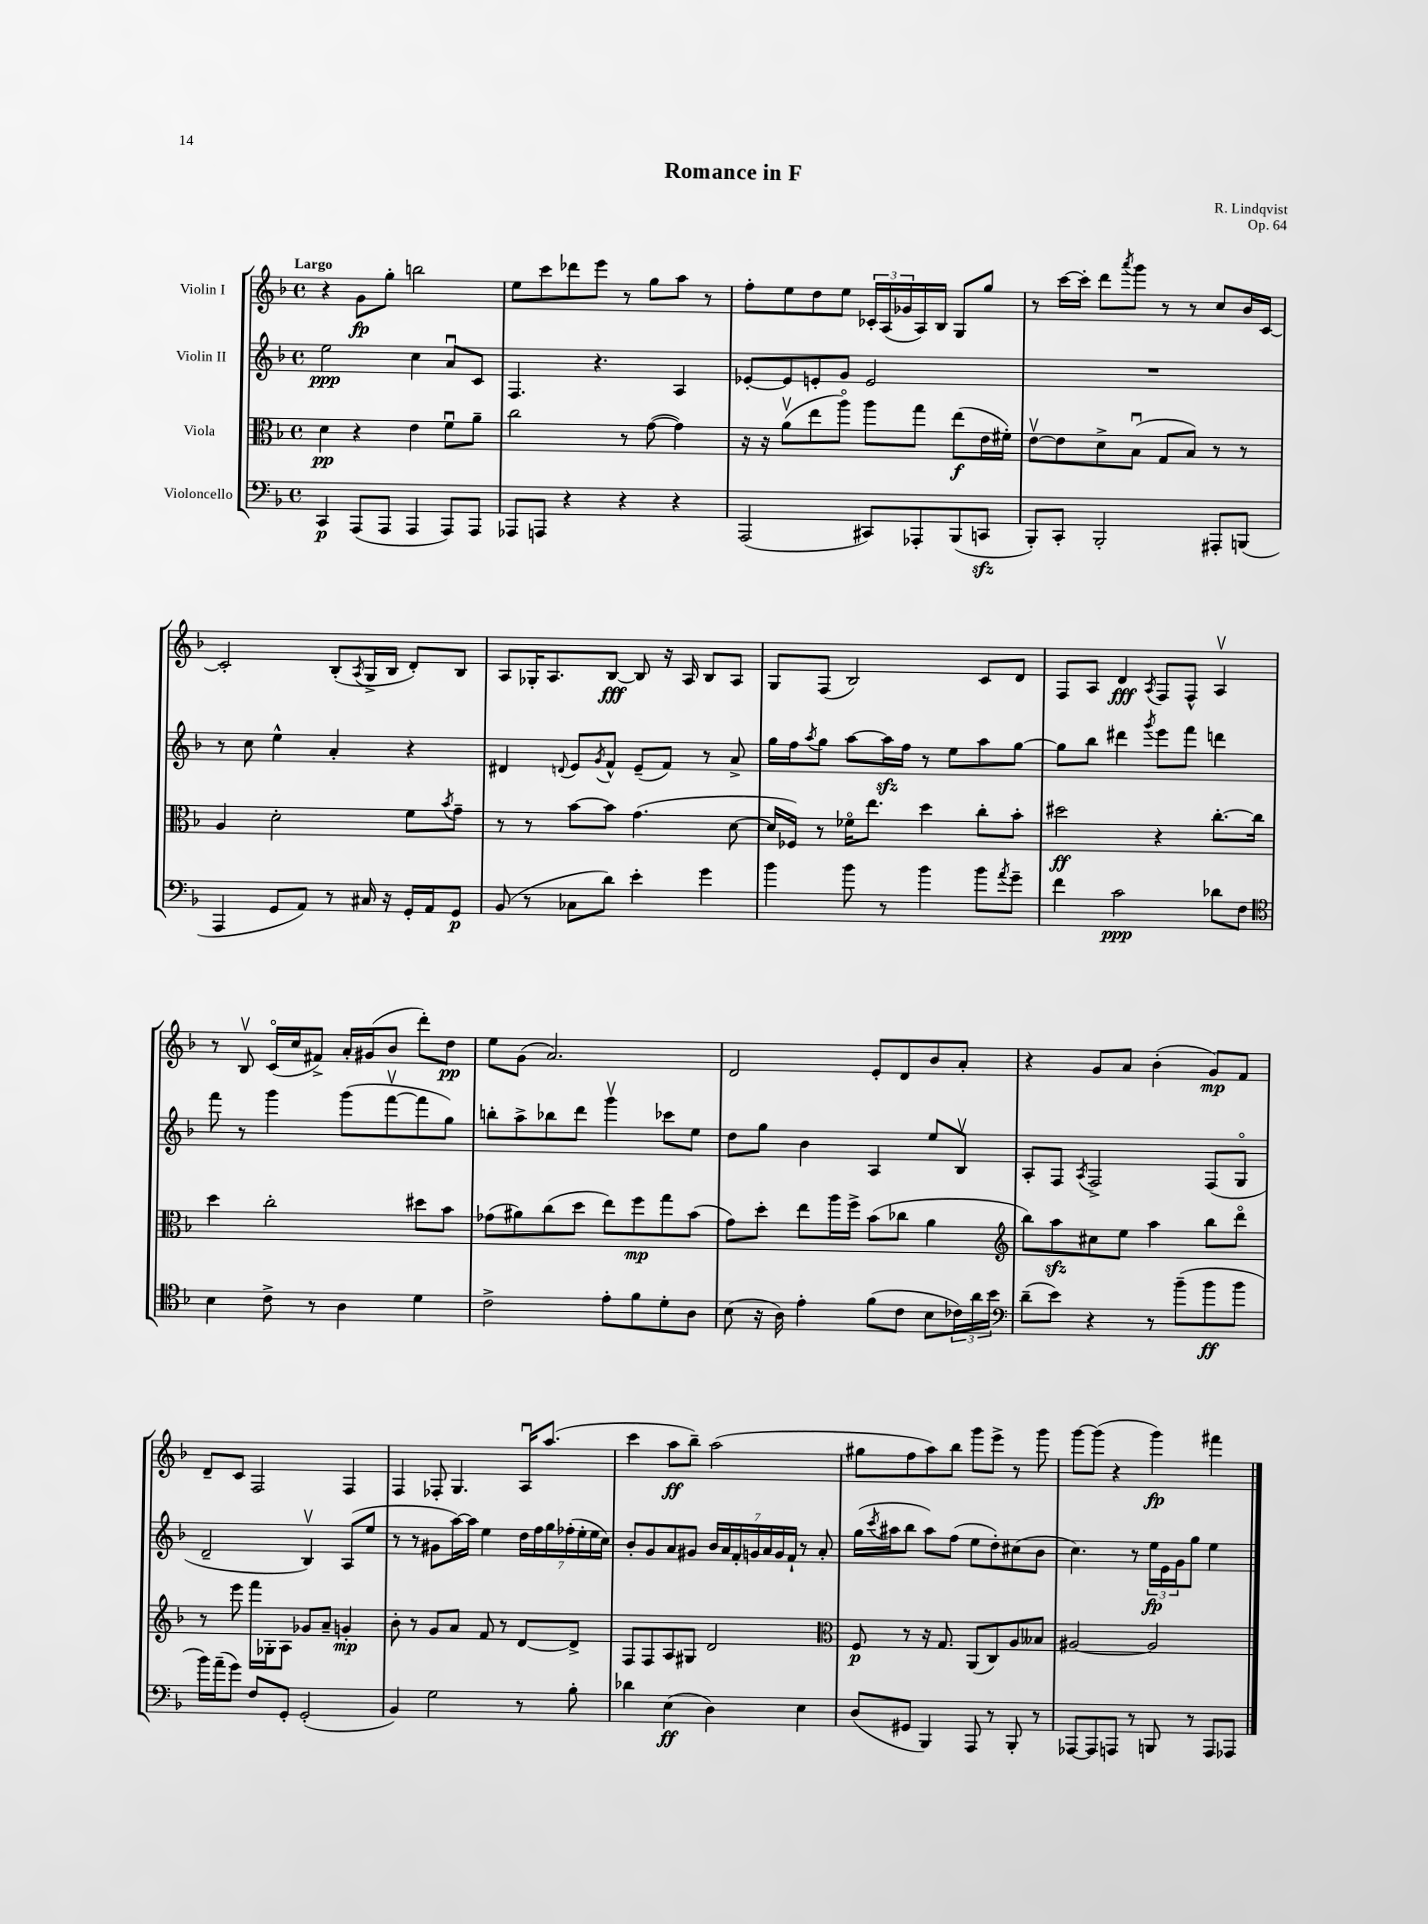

**kern	**dynam	**kern	**dynam	**kern	**dynam	**kern	**dynam
*part4	*part4	*part3	*part3	*part2	*part2	*part1	*part1
*staff4	*staff4	*staff3	*staff3	*staff2	*staff2	*staff1	*staff1
*I"Violoncello	*	*I"Viola	*	*I"Violin II	*	*I"Violin I	*
*clefF4	*	*clefC3	*	*clefG2	*	*clefG2	*
*k[b-]	*	*k[b-]	*	*k[b-]	*	*k[b-]	*
*M4/4	*	*M4/4	*	*M4/4	*	*M4/4	*
*met(c)	*	*met(c)	*	*met(c)	*	*met(c)	*
=1	=1	=1	=1	=1	=1	=1	=1
!	!	!	!	!	!	!LO:TX:a:B:t=Largo	!
4CC/	p	4d\	pp	2ee\	ppp	4r	.
(8AAA/L	.	4r	.	.	.	8g\L	fp
8AAA/J	.	.	.	.	.	8gg'\J	.
4AAA/	.	4e\	.	4cc\	.	2bbn\	.
8AAA/L)	.	8fu\L	.	8au/L	.	.	.
8AAA/J	.	8a~\J	.	8c/J	.	.	.
=2	=2	=2	=2	=2	=2	=2	=2
8AAA-X/L	.	2cc\	.	4.F/	.	8ee\L	.
8AAAn/J	.	.	.	.	.	8ccc\	.
4r	.	.	.	.	.	8ddd-X\	.
.	.	.	.	4.r	.	8eee\J	.
4r	.	8r	.	.	.	8r	.
.	.	([8g\	.	.	.	8gg\L	.
4r	.	4g\])	.	4A/	.	8aa\J	.
.	.	.	.	.	.	8r	.
=3	=3	=3	=3	=3	=3	=3	=3
(2AAA/	.	16r	.	[8e-X'/L	.	8ff'\L	.
.	.	16r	.	.	.	.	.
.	.	(8av\L	.	8e-/]	.	8ee\	.
.	.	8ee\	.	8en'/	.	8dd\	.
.	.	8aa\J)	.	8g/J	.	8ee\J	.
8CC#X/L)	.	8aa\L	.	2e/	.	24c-X'/LL	.
.	.	.	.	.	.	(24A/	.
.	.	.	.	.	.	24g-X/	.
8AAA-X'/	.	8gg\J	.	.	.	16A/)	.
.	.	.	.	.	.	16B-/JJ	.
(8BBB-/	.	(8ee\L	f	.	.	8G/L	.
8CCnzz/J	.	16e\L	.	.	.	8gg/J	.
.	.	16f#X'\JJ)	.	.	.	.	.
=4	=4	=4	=4	=4	=4	=4	=4
8BBB-'/L)	.	[8ev\L	.	1r	.	8r	.
8CC'/J	.	8e\]	.	.	.	[16ccc\LL	.
.	.	.	.	.	.	16ccc'\JJ]	.
2BBB-'/	.	8d^\	.	.	.	8ddd\L	.
.	.	.	.	.	.	8qaaa/	.
.	.	(8B-u\J	.	.	.	8ggg\J	.
.	.	8G/L	.	.	.	8r	.
.	.	8B-/J)	.	.	.	8r	.
8AAA#X'/L	.	8r	.	.	.	8cc/L	.
(8BBBn/J	.	8r	.	.	.	16b-/L	.
.	.	.	.	.	.	[16c/JJ	.
!!LO:LB:g=z
=5	=5	=5	=5	=5	=5	=5	=5
4AAA/	.	4A/	.	8r	.	2c'/]	.
.	.	.	.	8cc\	.	.	.
8GG/L	.	2d'\	.	4ee^^\	.	.	.
8AA/J)	.	.	.	.	.	.	.
8r	.	.	.	4a'/	.	(8B-'/L	.
.	.	.	.	.	.	8qA/	.
16C#X/	.	.	.	.	.	16G^/L	.
16r	.	.	.	.	.	16B-/JJ	.
16GG'/LL	.	8f\L	.	4r	.	8d'/L)	.
16AA/J	.	.	.	.	.	.	.
.	.	8qb-/	.	.	.	.	.
8GG/J	p	8g~\J	.	.	.	8B-/J	.
=6	=6	=6	=6	=6	=6	=6	=6
(8BB-/	.	8r	.	4d#X/	.	8A/L	.
8r	.	8r	.	.	.	16G-X'/K	.
.	.	.	.	.	.	8.A/	.
.	.	.	.	8qqdn/	.	.	.
8C-X\L	.	[8b-\L	.	8e/L	.	.	.
.	.	.	.	8qg/	.	.	.
8d\J)	.	8b-\J]	.	8f^^/J	.	[8B-/J	fff
4e'\	.	(4.g\	.	(8e~/L	.	8B-/]	.
.	.	.	.	8f/J)	.	16r	.
.	.	.	.	.	.	16A/	.
4g\	.	.	.	8r	.	8B-/L	.
.	.	[8d\	.	8a^/	.	8A/J	.
=7	=7	=7	=7	=7	=7	=7	=7
4b-\	.	16d/LL]	.	16gg\LL	.	8G/L	.
.	.	16F-X/JJ)	.	16ff\J	.	.	.
.	.	.	.	8qaa/	.	.	.
.	.	8r	.	8gg\J	.	(8F/J	.
8b-\	.	16f-X\KL	.	[8aa\L	.	2B-/)	.
.	.	8.ee\J	.	.	.	.	.
8r	.	.	.	16aazz\L]	.	.	.
.	.	.	.	16ff\JJ	.	.	.
4b-\	.	4dd\	.	8r	.	.	.
.	.	.	.	8ee\L	.	.	.
8b-\L	.	8cc'\L	.	8aa\	.	8c/L	.
8qa/	.	.	.	.	.	.	.
8g~\J	.	8b-'\J	.	[8gg\J	.	8d/J	.
=8	=8	=8	=8	=8	=8	=8	=8
4f\	.	2dd#X\	ff	8gg\L]	.	8F/L	.
.	.	.	.	8bb-\J	.	8A/J	.
2c\	ppp	.	.	4ddd#X\	.	4d/	fff
.	.	.	.	8qggg/	.	8qA/	.
.	.	4r	.	8eee\L	.	8F/L	.
.	.	.	.	8fff\J	.	8F^^/J	.
8d-X\L	.	[8.cc'\L	.	4dddn\	.	4Av/	.
8F\J	.	.	.	.	.	.	.
.	.	16cc\Jk]	.	.	.	.	.
!!LO:LB:g=z
=9	=9	=9	=9	=9	=9	=9	=9
*clefC4	*	*	*	*	*	*	*
4B-\	.	4dd\	.	8fff\	.	8r	.
.	.	.	.	8r	.	8B-v/	.
8c^\	.	2cc'\	.	4ggg\	.	(16c/LL	.
.	.	.	.	.	.	16cc/J	.
8r	.	.	.	.	.	8f#X^/J)	.
4A\	.	.	.	(8ggg\L	.	16a'/LL	.
.	.	.	.	.	.	(16g#X/J	.
.	.	.	.	[8fffv\	.	8b-/J	.
4d\	.	8dd#X\L	.	8fff\]	.	8ddd'\L)	.
.	.	8b-\J	.	8gg\J)	.	8dd\J	pp
=10	=10	=10	=10	=10	=10	=10	=10
2c^\	.	(8g-X\L	.	8bbn'\L	.	8ee\L	.
.	.	8a#X\)	.	8aa^\	.	(8g\J	.
.	.	(8cc\	.	8bb-X\	.	2.a/)	.
.	.	8dd\J	.	8ddd\J	.	.	.
8e'\L	.	8ee\L)	.	4gggv\	.	.	.
8f\	.	8ff\	mp	.	.	.	.
8d'\	.	8gg\	.	8ccc-X\L	.	.	.
8A\J	.	(8b-\J	.	8ee\J	.	.	.
=11	=11	=11	=11	=11	=11	=11	=11
(8B-\	.	8g\L)	.	8dd\L	.	2d/	.
16r	.	8dd'\J	.	8gg\J	.	.	.
16A\)	.	.	.	.	.	.	.
4e'\	.	8ee\L	.	4b-\	.	.	.
.	.	16aa\L	.	.	.	.	.
.	.	16ff^\JJ	.	.	.	.	.
(8f\L	.	(8b-\L	.	4A/	.	8e'/L	.
8c\J	.	8cc-X\J	.	.	.	8d/	.
8B-\L	.	4a\	.	8ee/L	.	8b-/	.
24c-X\L)	.	.	.	8B-v/J	.	8a'/J	.
24a\	.	.	.	.	.	.	.
24b-\JJ	.	.	.	.	.	.	.
=12	=12	=12	=12	=12	=12	=12	=12
*clefF4	*	*clefG2	*	*	*	*	*
(8d~\L	.	8bb-\L)	.	8A'/L	.	4r	.
8e\J)	.	8aazz\	.	8F/J	.	.	.
.	.	.	.	8qA/	.	.	.
4r	.	8cc#X\	.	2F^/	.	8g/L	.
.	.	8ee\J	.	.	.	8a/J	.
8r	.	4aa\	.	.	.	(4b-'\	.
(8b-~\L	.	.	.	.	.	.	.
8b-\	ff	8bb-\L	.	(8F/L	.	8g/L)	mp
8b-\J	.	8ddd\J	.	8G/J	.	8f/J	.
!!LO:LB:g=z
=13	=13	=13	=13	=13	=13	=13	=13
16b-\LL)	.	8r	.	2d~/	.	8d~/L	.
(16a~\J	.	.	.	.	.	.	.
8g\J)	.	8eee\	.	.	.	8c/J	.
8F/L	.	16fff\LL	.	.	.	2F/	.
.	.	16G-X'\J	.	.	.	.	.
8GG'/J	.	8A\J	.	.	.	.	.
(2GG'/	.	8g-X/L	.	4B-v/)	.	.	.
.	.	8a~/J	.	.	.	.	.
.	.	4gn'/	mp	(8A/L	.	4F/	.
.	.	.	.	8ee/J	.	.	.
=14	=14	=14	=14	=14	=14	=14	=14
4BB-/)	.	8b-'\	.	8r	.	4F/	.
.	.	8r	.	8r	.	.	.
2G\	.	8g/L	.	8g#X\L	.	8F-X'/	.
.	.	8a/J	.	[16aa\L)	.	4.G/	.
.	.	.	.	16aa\JJ]	.	.	.
.	.	8f/	.	4ee\	.	.	.
.	.	8r	.	.	.	.	.
8r	.	[8d/L	.	28dd\LL	.	16Au/KL	.
.	.	.	.	28ff\	.	.	.
.	.	.	.	.	.	(8.aa/J	.
.	.	.	.	28gg\	.	.	.
.	.	.	.	(28ff-X'\	.	.	.
8B-'\	.	8d^/J]	.	.	.	.	.
.	.	.	.	28ee'\	.	.	.
.	.	.	.	28ee\	.	.	.
.	.	.	.	28cc\JJ)	.	.	.
=15	=15	=15	=15	=15	=15	=15	=15
4d-X\	.	8F/L	.	8b-'/L	.	4ccc\	.
.	.	8F/	.	8g/	.	.	.
(4E\	ff	8A/	.	8a/	.	8aa\L	ff
.	.	8G#X/J	.	8g#X/J	.	8bb-~\J)	.
4D\)	.	2d/	.	28b-/LL	.	(2aa\	.
.	.	.	.	28a/	.	.	.
.	.	.	.	28f'/	.	.	.
.	.	.	.	28gn/	.	.	.
.	.	.	.	28a/	.	.	.
.	.	.	.	28g/	.	.	.
.	.	.	.	28f`/JJ	.	.	.
4E\	.	.	.	8r	.	.	.
.	.	.	.	8a'/	.	.	.
=16	=16	=16	=16	=16	=16	=16	=16
*	*	*clefC3	*	*	*	*	*
(8D/L	.	8F/	p	(16gg\LL	.	8gg#X\L	.
.	.	.	.	8qccc/	.	.	.
.	.	.	.	16aa#X\J	.	.	.
8GG#X/J	.	8r	.	8bb-\J	.	8ff\	.
4BBB-/)	.	16r	.	8aa#\L)	.	8aa\)	.
.	.	8.G/	.	.	.	.	.
.	.	.	.	(8ff\J	.	8bb-\J	.
8AAA/	.	(8AA/L	.	8ee\L	.	8ggg\L	.
8r	.	8C/)	.	8dd'\)	.	8eee^\J	.
8BBB-'/	.	8A/	.	(8cc#X\	.	8r	.
8r	.	8B--X/J	.	8b-\J	.	8ggg\	.
=17	=17	=17	=17	=17	=17	=17	=17
[8AAA-X/L	.	[2A#X/	.	4.cc\)	.	[8ggg\L	.
8AAA-/]	.	.	.	.	.	(8ggg\J]	.
8AAAn/J	.	.	.	.	.	4r	.
8r	.	.	.	8r	.	.	.
8BBBn/	.	2A#/]	.	24ee\LL	fp	4ggg\)	fp
.	.	.	.	24e\	.	.	.
.	.	.	.	24g\J	.	.	.
8r	.	.	.	8gg\J	.	.	.
8AAA/L	.	.	.	4ee\	.	4fff#X\	.
8AAA-X/J	.	.	.	.	.	.	.
==	==	==	==	==	==	==	==
*-	*-	*-	*-	*-	*-	*-	*-
